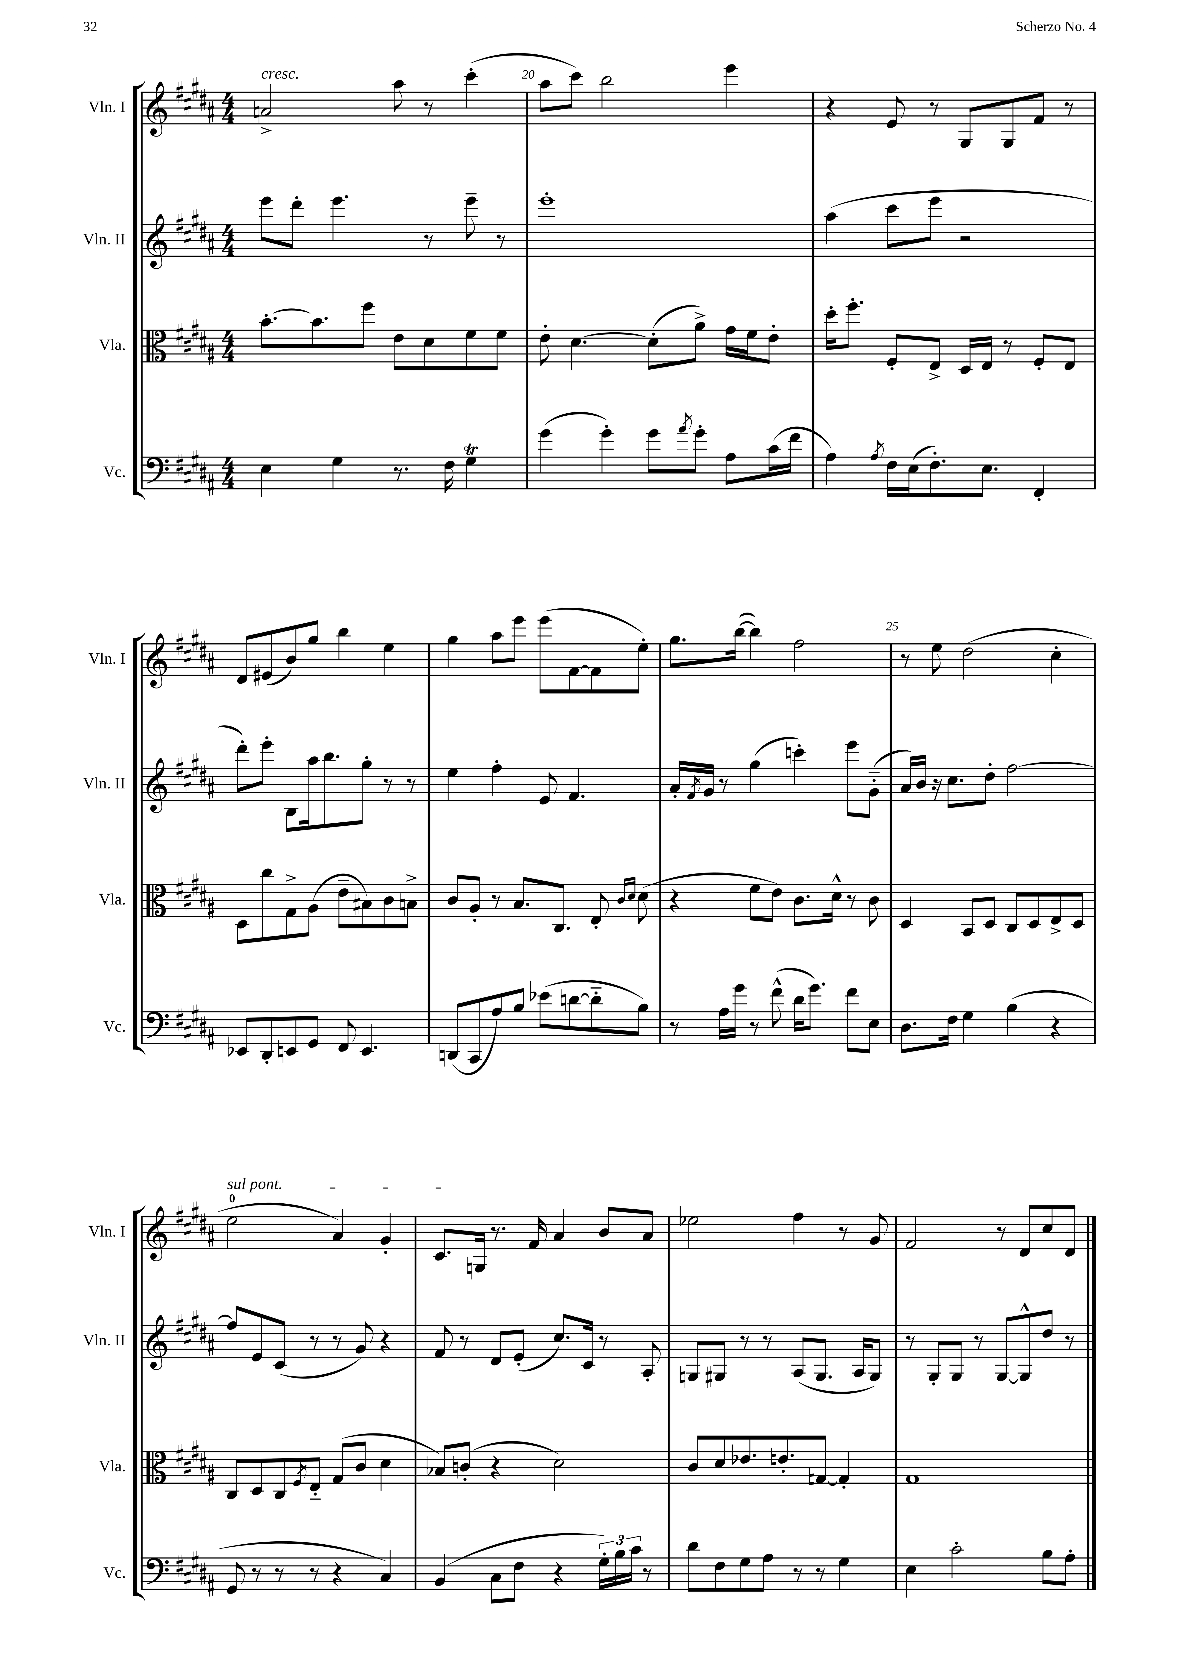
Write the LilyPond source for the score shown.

<<
\new StaffGroup <<
\new Staff = "s0" \with { instrumentName = "Vln. I" shortInstrumentName = "Vln. I" } {
    \clef treble \key b \major \numericTimeSignature \time 4/4
    a'2->^\markup { \italic "cresc." } ais''8 r8 cis'''4-.( |
    ais''8 cis'''8) b''2 e'''4 |
    r4 e'8 r8 gis8 gis8 fis'8 r8 |
    dis'8 eis'8( b'8) gis''8 b''4 e''4 |
    gis''4 ais''8 e'''8 e'''8( fis'8~ fis'8 e''8-.) |
    gis''8. b''16~( b''4) fis''2 |
    r8 e''8 dis''2( cis''4-. |
    \once \override TextSpanner.bound-details.left.text = \markup { \italic "sul pont." } e''2-0\startTextSpan ais'4) gis'4-. |
    cis'8. g16\stopTextSpan r8. fis'16 ais'4 b'8 ais'8 |
    ees''2 fis''4 r8 gis'8 |
    fis'2 r8 dis'8 cis''8 dis'8 \bar "|." |
}
\new Staff = "s1" \with { instrumentName = "Vln. II" shortInstrumentName = "Vln. II" } {
    \clef treble \key b \major \numericTimeSignature \time 4/4
    e'''8 dis'''8-. e'''4. r8 e'''8-- r8 |
    e'''1-. |
    ais''4( cis'''8 e'''8 r2 |
    dis'''8-.) e'''8-. b8 ais''16 b''8. gis''8-. r8 r8 |
    e''4 fis''4-. e'8 fis'4. |
    ais'16-. \acciaccatura { fis'8 } gis'16 r8 gis''4( c'''4-.) e'''8 gis'8-_( |
    ais'16) b'16 r16 cis''8. dis''8-. fis''2~ |
    fis''8 e'8 cis'8( r8 r8 gis'8) r4 |
    fis'8 r8 dis'8 e'8-.( cis''8.) cis'16 r8 ais8-. |
    g8 gis8 r8 r8 ais8( gis8. ais16 gis8) |
    r8 gis8-. gis8 r8 gis8~ gis8-^ dis''8 r8 \bar "|." |
}
\new Staff = "s2" \with { instrumentName = "Vla." shortInstrumentName = "Vla." } {
    \clef alto \key b \major \numericTimeSignature \time 4/4
    b'8.~-. b'8. fis''8 e'8 dis'8 fis'8 fis'8 |
    e'8-. dis'4.~ dis'8-.( ais'8->) gis'16 fis'16 e'8-. |
    dis''16-. fis''8.-. fis8-. e8-> dis16 e16 r8 fis8-. e8 |
    dis8 cis''8 gis8-> ais8( e'8-- bis8) cis'8 b8-> |
    cis'8 ais8-. r8 b8. cis8. e8-. \grace { cis'16 dis'16 } dis'8( |
    r4 fis'8 e'8) cis'8. dis'16-^ r8 cis'8 |
    dis4 b,8 dis8 cis8 dis8 e8-> dis8 |
    cis8 dis8 cis8 \acciaccatura { fis8 } e8-_ gis8( cis'8 dis'4 |
    bes8) c'8-.( r4 dis'2) |
    cis'8 dis'8 ees'8. e'8.-. g8~ g4-. |
    gis1 \bar "|." |
}
\new Staff = "s3" \with { instrumentName = "Vc." shortInstrumentName = "Vc." } {
    \clef bass \key b \major \numericTimeSignature \time 4/4
    e4 gis4 r8. fis16 gis4\trill |
    gis'4( gis'4-.) gis'8 \acciaccatura { ais'8 } gis'8-. ais8 cis'16( fis'16 |
    ais4) \acciaccatura { ais8 } fis16 e16( fis8.-.) e8. fis,4-. |
    ees,8 dis,8-. e,8 gis,8 fis,8 e,4. |
    d,8( cis,8 ais8) b8 ees'8( d'8~ d'8-_ b8) |
    r8 ais16 gis'16 r8 fis'8-^( dis'16 gis'8.) fis'8 e8 |
    dis8. fis16 gis4 b4( r4 |
    gis,8 r8 r8 r8 r4 cis4) |
    b,4( cis8 fis8 r4 \tuplet 3/2 { gis16-.) b16 cis'16 } r8 |
    dis'8 fis8 gis8 ais8 r8 r8 gis4 |
    e4 cis'2-. b8 ais8-. \bar "|." |
}
>>
>>
\layout { \context { \Score currentBarNumber = #19 \override BarNumber.break-visibility = ##(#f #t #t) barNumberVisibility = #(every-nth-bar-number-visible 5) } }
